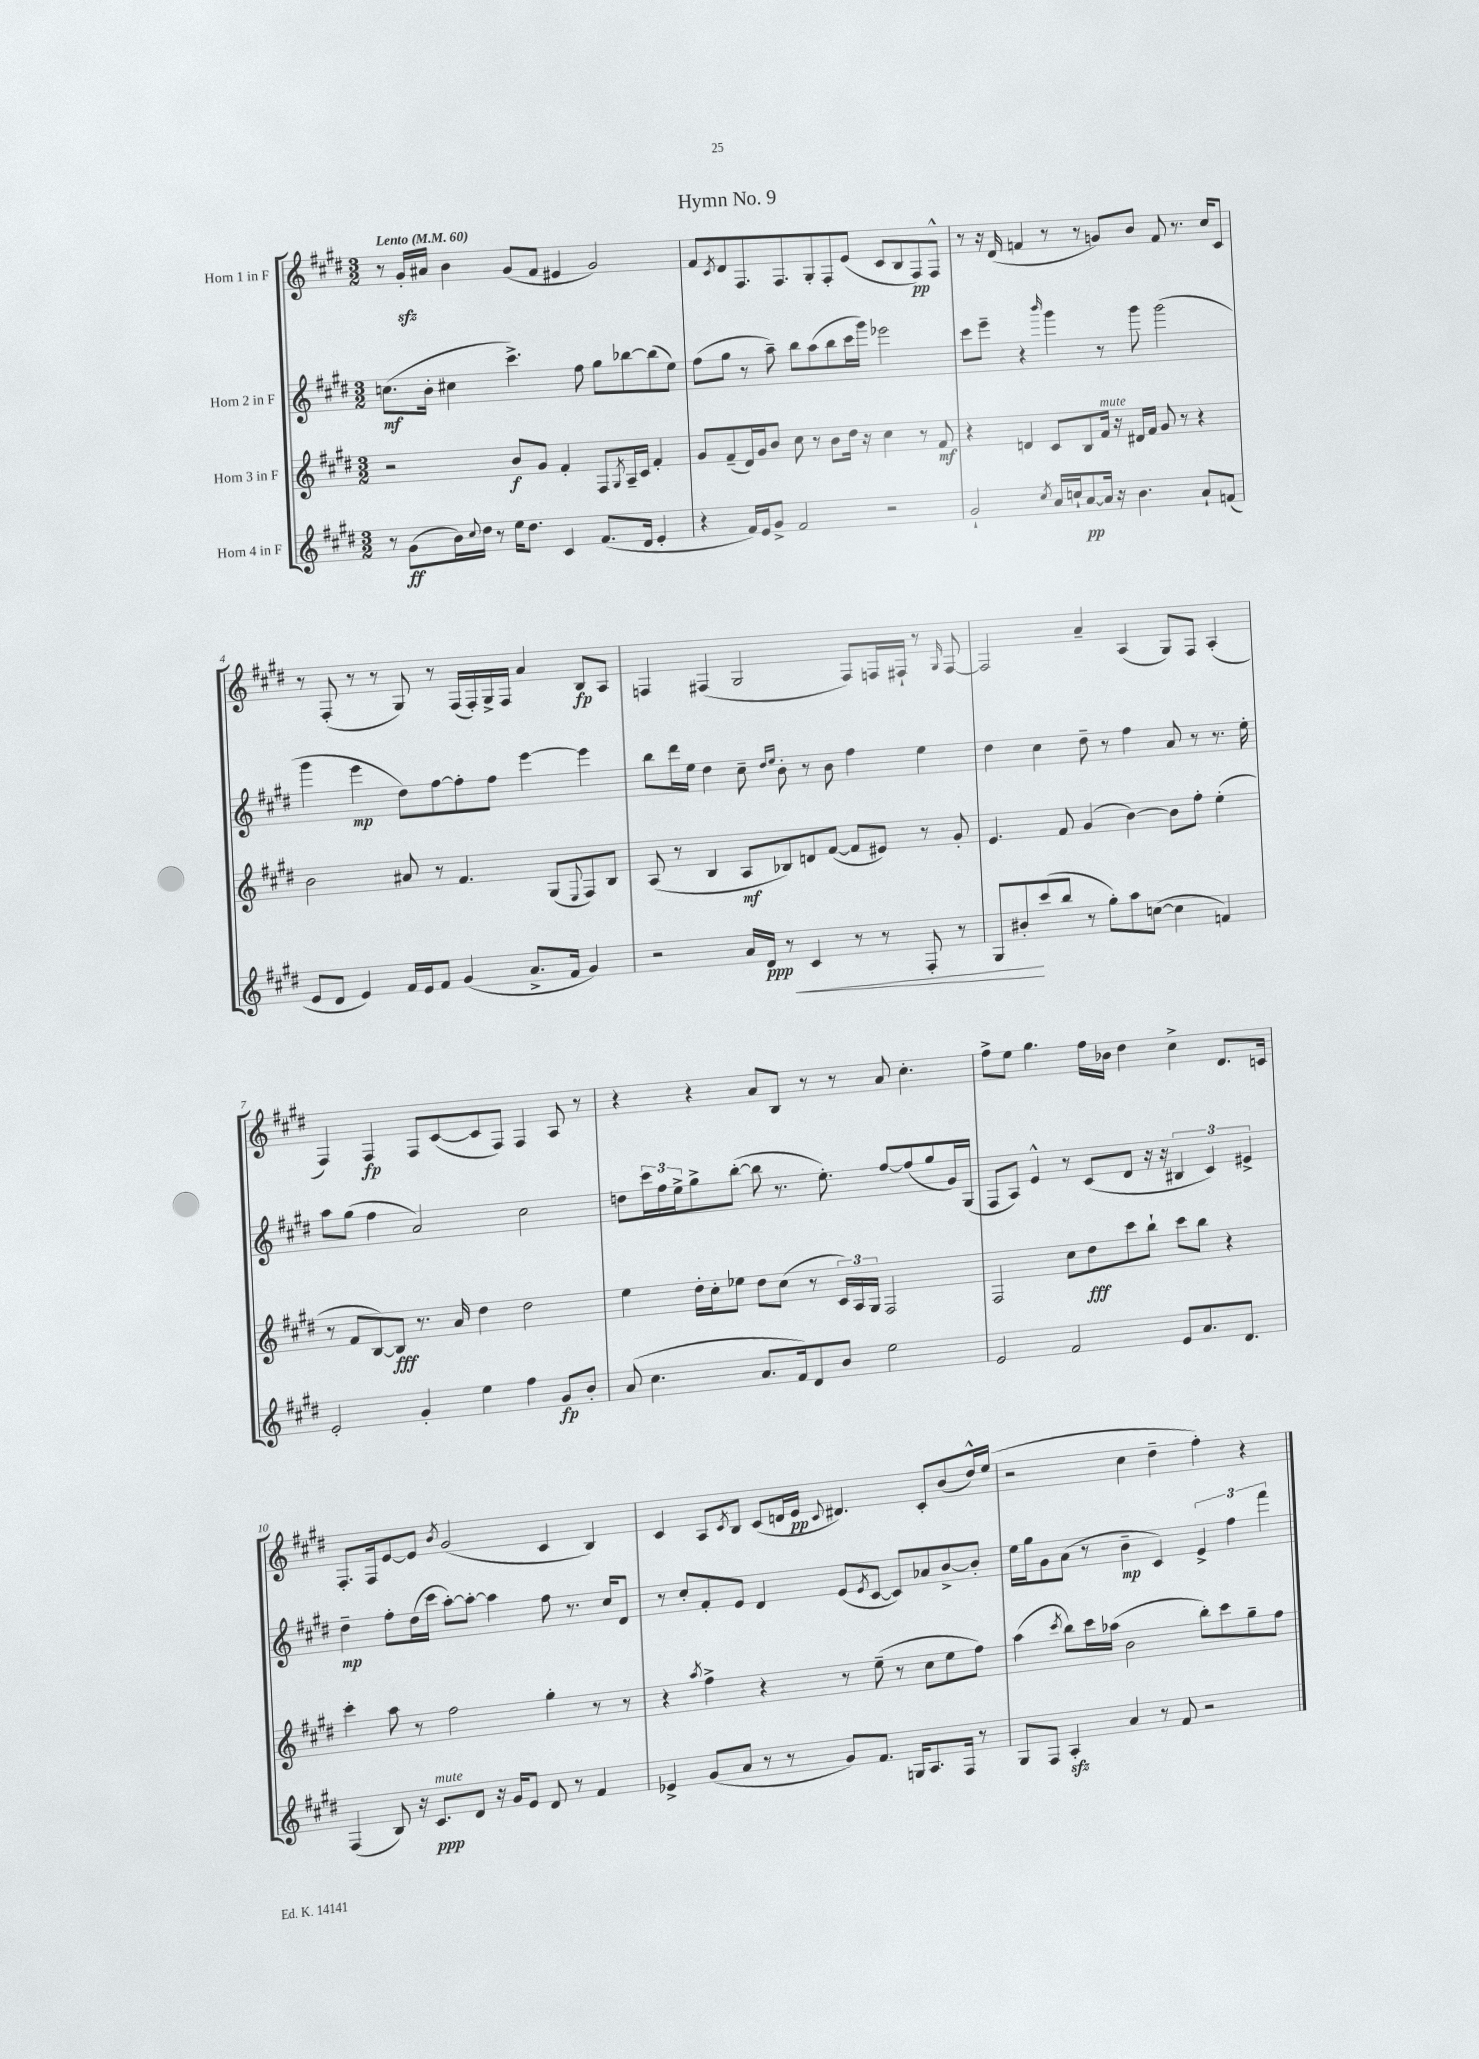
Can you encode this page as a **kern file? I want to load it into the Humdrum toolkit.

**kern	**dynam	**kern	**dynam	**kern	**dynam	**kern	**dynam
*part4	*part4	*part3	*part3	*part2	*part2	*part1	*part1
*staff4	*staff4	*staff3	*staff3	*staff2	*staff2	*staff1	*staff1
*I"Horn 4 in F	*	*I"Horn 3 in F	*	*I"Horn 2 in F	*	*I"Horn 1 in F	*
*clefG2	*	*clefG2	*	*clefG2	*	*clefG2	*
*k[f#c#g#d#]	*	*k[f#c#g#d#]	*	*k[f#c#g#d#]	*	*k[f#c#g#d#]	*
*M3/2	*	*M3/2	*	*M3/2	*	*M3/2	*
*MM60	*	*MM60	*	*MM60	*	*MM60	*
=1	=1	=1	=1	=1	=1	=1	=1
!	!	!	!	!	!	!LO:TX:a:B:t=Lento	!
8r	.	2r	.	(8.ccn\L	mf	8r	.
(8g#\L	ff	.	.	.	.	16g#zz'/LL	.
.	.	.	.	16b'\Jk	.	16a#X/JJ	.
16b\L)	.	.	.	4cc#X\	.	4b\	.
8qqcc#/	.	.	.	.	.	.	.
16dd#\JJ	.	.	.	.	.	.	.
8r	.	.	.	.	.	.	.
16ee\KL	.	8b/L	f	4.ccc#^\)	.	(8g#/L	.
8.dd#\J	.	.	.	.	.	.	.
.	.	8g#/J	.	.	.	8f#/J	.
4c#/	.	4f#'/	.	.	.	4e#X/	.
.	.	.	.	8ff#\	.	.	.
(8.f#/L	.	8F#/L	.	8gg#\L	.	2g#/)	.
.	.	8qG#/	.	.	.	.	.
.	.	16A~/L	.	[8bb-X\	.	.	.
16d#/Jk	.	16c#/JJ	.	.	.	.	.
4e'/	.	4f#'/	.	(8bb-\]	.	.	.
.	.	.	.	8ee\J)	.	.	.
=2	=2	=2	=2	=2	=2	=2	=2
4r	.	8g#/L	.	(8ff#\L	.	8f#/L	.
.	.	.	.	.	.	8qc#/	.
.	.	(8f#~/	.	8gg#\J	.	8d#/	.
16f#/LL)	.	16d#/L)	.	8r	.	8.F#/	.
16e/J	.	16g#/J	.	.	.	.	.
8g#^/J	.	8b/J	.	8aa~\)	.	.	.
.	.	.	.	.	.	8.F#/	.
2f#/	.	8cc#\	.	8bb\L	.	.	.
.	.	8r	.	(8aa\	.	8G#'/	.
.	.	8b\L	.	8bb\	.	8F#'/	.
.	.	16dd#\Jk	.	16ccc#\L	.	(8e/J	.
.	.	16r	.	16ggg#\JJ)	.	.	.
2r	.	4cc#\	.	2eee-X\	.	8c#/L	.
.	.	.	.	.	.	8B/	.
.	.	8r	.	.	.	8F#/)	pp
.	.	8f#/	mf	.	.	8F#^^/J	.
=3	=3	=3	=3	=3	=3	=3	=3
2g#`/	.	4r	.	8ccc#\L	.	8r	.
.	.	.	.	8eee~\J	.	16r	.
.	.	.	.	.	.	(16d#/	.
.	.	4dn/	.	4r	.	4fn/	.
8qcc#/	.	.	.	16qqbbb/	.	.	.
16a/LL	.	8c#/L	.	4ggg#\	.	8r	.
16ccn`/J	.	.	.	.	.	.	.
[8a/	pp	8B/	.	.	.	8r	.
!	!	!LO:TX:a:i:t=mute	!	!	!	!	!
16a/Jk]	.	16f#/Jk	.	8r	.	8gn/L)	.
16r	.	16r	.	.	.	.	.
4.b\	.	16d#X/LL	.	8ggg#\	.	8b/J	.
.	.	16f#/JJ	.	.	.	.	.
.	.	8g#/	.	(2ggg#\	.	8f/	.
.	.	8r	.	.	.	8.r	.
8a`/L	.	4r	.	.	.	.	.
.	.	.	.	.	.	16cc#/KL	.
(8fn/J	.	.	.	.	.	8c#/J	.
!!LO:LB:g=z
=4	=4	=4	=4	=4	=4	=4	=4
8e/L	.	2b\	.	4ggg#\	.	8r	.
8d#/J	.	.	.	.	.	(8F#'/	.
4e/)	.	.	.	4eee\	mp	8r	.
.	.	.	.	.	.	8r	.
16f#/LL	.	8a#X/	.	8dd#\L)	.	8G#/)	.
16e/J	.	.	.	.	.	.	.
8f#/J	.	8r	.	[8ff#\	.	8r	.
(4g#/	.	4.f#/	.	8ff#'\]	.	(16F#/LL	.
.	.	.	.	.	.	16F#'/)	.
.	.	.	.	8ff#\J	.	16G#^/	.
.	.	.	.	.	.	16F#/JJ	.
8.a^/L	.	.	.	[4eee\	.	4a/	.
.	.	(8G#/L	.	.	.	.	.
16f#/Jk	.	.	.	.	.	.	.
.	.	8qqE/	.	.	.	.	.
4g#/)	.	8F#/)	.	4eee\]	.	8B/L	fp
.	.	8B/J	.	.	.	8A/J	.
=5	=5	=5	=5	=5	=5	=5	=5
2r	.	(8A/	.	8bb\L	.	4Fn/	.
.	.	8r	.	16ddd#\L	.	.	.
.	.	.	.	16ee\JJ	.	.	.
.	.	4B/	.	4dd#\	.	(4F#X/	.
16a/LL	.	8A/L	mf	8cc#~\	.	2G#/	.
!	!LO:HP:b	!	!	!	!	!	!
16d#/JJ	< ppp	.	.	.	.	.	.
.	.	.	.	16qqdd#/LL	.	.	.
.	.	.	.	16qqee/JJ	.	.	.
8r	.	8B-X/)	.	8b'\	.	.	.
4c#/	.	8dn/	.	8r	.	.	.
.	.	([8f#/J	.	8b\	.	.	.
8r	.	8f#/L]	.	4ff#\	.	8F#/L)	.
8r	.	8e#X/J)	.	.	.	16Fn/L	.
.	.	.	.	.	.	16F#X`/JJ	.
8F#'/	.	8r	.	4ee\	.	8r	.
.	.	.	.	.	.	16qqG#/	.
8r	.	8g#'/	.	.	.	[8F#/	.
=6	=6	=6	=6	=6	=6	=6	=6
8G#/L	.	4.e/	.	4dd#\	.	2F#/]	.
8b#X'/	.	.	.	.	.	.	.
(8ccc#/	[	.	.	4cc#\	.	.	.
8bb/J	.	8f#/	.	.	.	.	.
8r	.	(4g#/	.	8dd#~\	.	4a~/	.
8gg#'\L)	.	.	.	8r	.	.	.
8aa\	.	[4b\)	.	4ff#\	.	(4A/	.
([8ccn\J	.	.	.	.	.	.	.
4cc\]	.	8b\L]	.	8a/	.	8G#/L)	.
.	.	8ff#'\J	.	8r	.	8F#/J	.
4fn/)	.	(4ee'\	.	8.r	.	(4A'/	.
.	.	.	.	16ee'\	.	.	.
!!LO:LB:g=z
=7	=7	=7	=7	=7	=7	=7	=7
2e'/	.	8r	.	8aa\L	.	4F#/)	.
.	.	8f#/L	.	(8gg#\J	.	.	.
.	.	[8B/)	.	4ff#\	.	4F#/	fp
.	.	8B/J]	fff	.	.	.	.
4g#'/	.	8.r	.	2a/)	.	8F#/L	.
.	.	.	.	.	.	([8c#/	.
.	.	16a/	.	.	.	.	.
4ee\	.	4dd#\	.	.	.	8c#/]	.
.	.	.	.	.	.	8F#/J)	.
4ff#\	.	2dd#\	.	2cc#\	.	4F#/	.
8g#/L	fp	.	.	.	.	8A/	.
8b'/J	.	.	.	.	.	8r	.
=8	=8	=8	=8	=8	=8	=8	=8
(8a/	.	4ee\	.	8ddn\L	.	4r	.
4.cc#\	.	.	.	24ccc#\L	.	.	.
.	.	.	.	24ff#\	.	.	.
.	.	.	.	24ee^\J	.	.	.
.	.	16dd#'\LL	.	8gg#^\	.	4r	.
.	.	16cc#'\J	.	.	.	.	.
.	.	8ee-X\J	.	([8bb'\J	.	.	.
8.a/L	.	8dd#\L	.	8bb\]	.	8a/L	.
.	.	(8cc#\J	.	8.r	.	8B/J	.
16f#/k)	.	.	.	.	.	.	.
8d#/	.	8r	.	.	.	8r	.
.	.	.	.	8.ee'\)	.	.	.
8b/J	.	24c#/LL)	.	.	.	8r	.
.	.	24A/	.	.	.	.	.
.	.	24G#/JJ	.	.	.	.	.
2ee\	.	2F#/	.	[8ff#/L	.	8a/	.
.	.	.	.	(8ff#/]	.	4.cc#'\	.
.	.	.	.	8gg#/	.	.	.
.	.	.	.	16g#/L)	.	.	.
.	.	.	.	(16G#/JJ	.	.	.
=9	=9	=9	=9	=9	=9	=9	=9
2e/	.	2F#/	.	8F#/L	.	8ff#^\L	.
.	.	.	.	8A/J)	.	8ee\J	.
.	.	.	.	4e^^/	.	4.gg#\	.
2f#/	.	8cc#\L	.	8r	.	.	.
.	.	8dd#\	fff	(8c#/L	.	16ff#\LL	.
.	.	.	.	.	.	16b-X\JJ	.
.	.	8ccc#\	.	8d#/J	.	4dd#\	.
.	.	8bb`\J	.	16r	.	.	.
.	.	.	.	16r	.	.	.
8e/L	.	8ccc#\L	.	6B#X/	.	4cc#^\	.
8.a/	.	8bb\J	.	.	.	.	.
.	.	.	.	6c#/)	.	.	.
.	.	4r	.	.	.	8.d#/L	.
8.d#/J	.	.	.	.	.	.	.
.	.	.	.	6e#X^/	.	.	.
.	.	.	.	.	.	16cn/Jk	.
!!LO:LB:g=z
=10	=10	=10	=10	=10	=10	=10	=10
(4F#/	.	4ccc#'\	.	4dd#~\	mp	8.F#'/L	.
.	.	.	.	.	.	16F#/k	.
8B/)	.	8aa\	.	8ff#'\L	.	[8e/	.
16r	.	8r	.	(16dd#\L	.	8e/J]	.
!LO:TX:a:i:t=mute	!	!	!	!	!	!	!
8.c#/L	ppp	.	.	16ccc#\JJ	.	.	.
.	.	.	.	.	.	8qb/	.
.	.	2ff#\	.	[8aa'\L)	.	(2g#/	.
8d#/J	.	.	.	8aa'\J_	.	.	.
16r	.	.	.	4aa\]	.	.	.
16g#/KL	.	.	.	.	.	.	.
8e/J	.	.	.	.	.	.	.
8d#/	.	4gg#'\	.	8ff#\	.	4c#/	.
8r	.	.	.	8.r	.	.	.
4f#/	.	8r	.	.	.	4B/)	.
.	.	.	.	16cc#/KL	.	.	.
.	.	8r	.	8d#/J	.	.	.
=11	=11	=11	=11	=11	=11	=11	=11
4e-X^/	.	4r	.	8r	.	4c#/	.
.	.	.	.	8cc#'/L	.	.	.
.	.	8qaa/	.	.	.	.	.
(8g#/L	.	4ff#^\	.	8f#'/	.	8A/L	.
.	.	.	.	.	.	8qc#/	.
8a/J	.	.	.	8e/J	.	8B/J	.
8r	.	4r	.	4d#/	.	(8c#/L	.
8r	.	.	.	.	.	16dn/L	.
.	.	.	.	.	.	16e/JJ	pp
.	.	.	.	.	.	8qqc#/	.
8g#/L)	.	8r	.	(8e/L	.	4.d#X/)	.
.	.	.	.	8qe/	.	.	.
8.f#/J	.	(8ee~\	.	[8c#/J	.	.	.
.	.	8r	.	8c#/L])	.	.	.
16Gn/KL	.	.	.	.	.	.	.
8.A/	.	8cc#\L	.	8a-X/	.	8c#'/L	.
.	.	8ee\	.	[8b^/	.	(8b/	.
16F#/Jk	.	.	.	.	.	.	.
8r	.	8ff#\J)	.	8b'/J]	.	16dd#^^/L)	.
.	.	.	.	.	.	(16ee/JJ	.
=12	=12	=12	=12	=12	=12	=12	=12
8G#/L	.	(4aa\	.	16ee\LL	.	2r	.
.	.	.	.	16gg#\J	.	.	.
8F#/J	.	.	.	8g#\	.	.	.
.	.	8qccc#/	.	.	.	.	.
4Azz'/	.	8bb\L)	.	(8a\J	.	.	.
.	.	16ccc#\L	.	8r	.	.	.
.	.	(16aa-X\JJ	.	.	.	.	.
4a/	.	2b\	.	4b~\	mp	4cc#\	.
8r	.	.	.	4c#/)	.	4dd#~\	.
8f#/	.	.	.	.	.	.	.
2r	.	8bb'\L)	.	6e^/	.	4ff#'\)	.
.	.	8ccc#\	.	.	.	.	.
.	.	.	.	6ff#\	.	.	.
.	.	8gg#~\	.	.	.	4r	.
.	.	.	.	6fff#\	.	.	.
.	.	8ff#\J	.	.	.	.	.
==	==	==	==	==	==	==	==
*-	*-	*-	*-	*-	*-	*-	*-
